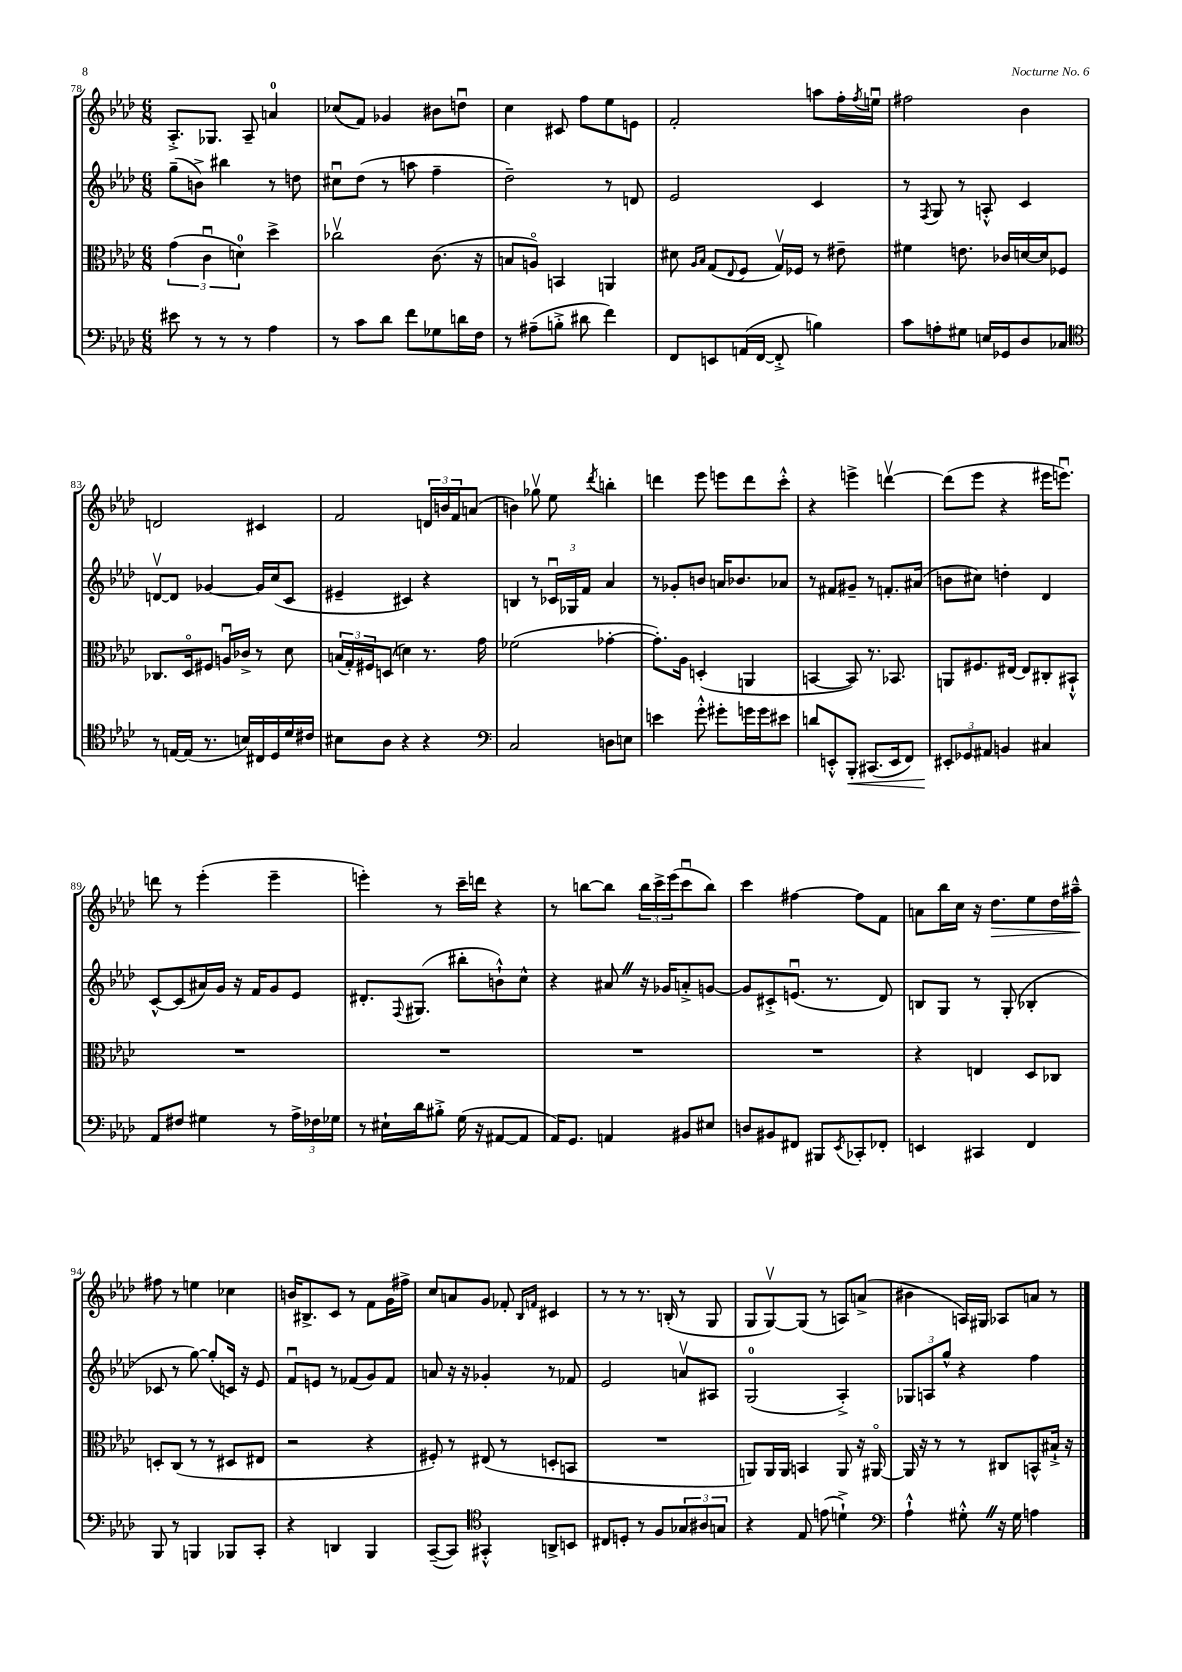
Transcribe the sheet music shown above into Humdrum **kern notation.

**kern	**kern	**kern	**kern
*staff4	*staff3	*staff2	*staff1
*clefF4	*clefC3	*clefG2	*clefG2
*k[b-e-a-d-]	*k[b-e-a-d-]	*k[b-e-a-d-]	*k[b-e-a-d-]
*M6/8	*M6/8	*M6/8	*M6/8
8e#	(6g	(8gg~	8.A-'^
8r	.	8b^)	.
.	6cu	.	.
.	.	.	8.G-
8r	.	4bb#	.
.	6d)	.	.
8r	.	.	8A-~
4A-	4dd-^	8r	4a
.	.	8dd	.
=	=	=	=
8r	2cc-v	8cc#u	(8cc-
8c	.	(8dd-	8f)
8d-	.	8r	4g-
8f	.	8aa	.
8G-	(8.c	4ff~	8b#
16d	.	.	8ddu
16F	16r	.	.
=	=	=	=
8r	8B	2dd-~)	4cc
(8A#~	8Ao)	.	.
8B'^	4BB	.	8c#
8d#	.	.	8ff
4f)	4AA	8r	8ee-
.	.	8d	8e
=	=	=	=
8FF	8d#	2e-	2f'
.	16qqA-	.	.
.	16qqB-	.	.
8EE	(8G	.	.
.	8qqE-	.	.
(16AA	8F	.	.
[16FF	.	.	.
8FF'^]	16Gv)	.	.
.	16F-	.	.
4B)	8r	4c	8aa
.	8e#~	.	16ff'
.	.	.	8qff
.	.	.	16eeu
=	=	=	=
8c	4f#	8r	2ff#
.	.	8qF	.
8A'	.	8G	.
8G#	8.e	8r	.
16E	.	8A'^^	.
16GG-	16c-	.	.
8D-	[16d	4c	4b-
.	16d]	.	.
8C-	8F-	.	.
=	=	=	=
*clefC4	*	*	*
8r	8.C-	[8dv	2d
[16E	.	8d]	.
(16E]	16D-o	.	.
8.r	8F#	[4g-	.
.	16Au	.	.
16B)	16c-^	.	.
16C#	8r	16g-]	4c#
16D-	.	(16cc	.
16d-	8d-	8c	.
16c#	.	.	.
=	=	=	=
8B#	(24B	4e#~	2f
.	24G')	.	.
.	24F#	.	.
8A-	(8D	.	.
4r	4d)	4c#)	.
4r	8.r	4r	24d
.	.	.	24b
.	.	.	24f
.	.	.	(8a
.	16g	.	.
=	=	=	=
*clefF4	*	*	*
2C	(2f-	4B	4b)
.	.	8r	8gg-v
.	.	24c-u	8ee-
.	.	24G-	.
.	.	24f	.
.	.	.	8qddd-
8D	[4g-'	4a-	4bb'
8E	.	.	.
=	=	=	=
4e	8.g-'])	8r	4ddd
.	.	8g-'	.
.	16A-	.	.
8g'^^	(4D'	8b	8eee-
8g#'	.	16a	8eee
.	.	8.b-	.
16g	4AA	.	8ddd
16g	.	.	.
8e#	.	8a-	8ccc'^^
=	=	=	=
8d	[4BB	8r	4r
8EE'^^	.	8f#	.
8BBB-'	8BB])	8g#~	4eee^
(8.CC#	8.r	8r	.
.	.	8.f'	[4dddv
16EE	8.BB-	.	.
8FF)	.	.	.
.	.	(16a#	.
=	=	=	=
12EE#'	8AA	8b	(8ddd]
12GG-	.	.	.
.	8.F#	8cc#)	8eee-
12AA#	.	.	.
4BB	.	4dd'	4r
.	[16E#	.	.
.	8E#]	.	.
4C#	8C#'	4d-	16eee#
.	.	.	8.eeeu)
.	8BB#`^^	.	.
=	=	=	=
8AA-	2.r	[8c^^	8ddd
8F#	.	(8c]	8r
4G#	.	16a#)	(4eee-'
.	.	16g	.
.	.	16r	.
.	.	16f	.
8r	.	8g	4eee-~
24A-^	.	8e-	.
24F-	.	.	.
24G-	.	.	.
=	=	=	=
8r	2.r	8.d#'	4eee')
16E#`	.	.	.
.	.	8qqF	.
16d-	.	(8.G#	.
8B#'^	.	.	8r
(16G	.	8bb#'	16ccc~
16r	.	.	16ddd
[8AA#	.	8b`^^)	4r
8AA#]	.	8cc^^	.
=	=	=	=
16AA-)	2.r	4r	8r
8.GG	.	.	.
.	.	.	[8bb
4AA	.	8a#	8bb]
.	.	16r	24bb
.	.	.	24ccc^
.	.	16g-	.
.	.	.	(24eee-
8BB#	.	8a'^	8cccu
8E#	.	[8g	8bb)
=	=	=	=
8D	2.r	8g]	4ccc
8BB#	.	8c#'^	.
8FF#	.	(8.eu	[4ff#
8BBB#	.	.	.
.	.	8.r	.
8qEE-	.	.	.
8CC-'	.	.	8ff#]
8FF-'	.	8d-)	8f
=	=	=	=
4EE	4r	8B	8a
.	.	8G	16bb-
.	.	.	16cc
4CC#	4E	8r	16r
.	.	.	8.dd-
.	.	(8G'	.
4FF	8D-	4B-'	8ee-
.	8C-	.	16dd-
.	.	.	16aa#~^^
=	=	=	=
8BBB-	8D'	8c-	8ff#
8r	(8C	8r	8r
4BBB	8r	[8gg)	4ee
.	8r	(8gg']	.
8BBB-	8D#	16c)	4cc-
.	.	16r	.
8CC'	8E#	8e-	.
=	=	=	=
4r	2r	8fu	16b
.	.	.	8.B#^
.	.	8e	.
4DD	.	8r	8c
.	.	(8f-	8r
4BBB-	4r	8g)	8f
.	.	8f-	16g
.	.	.	16ff#^
=	=	=	=
([8CC~	8F#')	8a	8cc
8CC])	8r	16r	8a
.	.	16r	.
*clefC4	*	*	*
4GG#'^^	(8E#	4g-'	8g
.	8r	.	8f-'
.	.	.	16qqB-
.	.	.	16qqf
8AA^	8D'	8r	4c#
8BB	8BB	8f-	.
=	=	=	=
8C#	2.r	2e-	8r
8D'	.	.	8r
8r	.	.	8.r
8F	.	.	.
.	.	.	(16B'
12G-	.	8av	8r
12A#	.	.	.
.	.	8A#	8G
12G	.	.	.
=	=	=	=
4r	8AA)	(2G	8G
.	16AA	.	[8Gv)
.	16AA	.	.
8E-	4BB	.	(8G]
(8e	.	.	8r
4d`^)	8AA	4A-'^)	8A)
.	16r	.	(8a^
.	[16AA#o	.	.
=	=	=	=
*clefF4	*	*	*
4A-`^^	16AA#]	12G-	4b#
.	16r	.	.
.	.	12A	.
.	8r	.	.
.	.	12gg^^	.
8G#'^^	8r	4r	16A)
.	.	.	16G#
16r	8C#	.	8A-
16G#	.	.	.
4A	8BB^^	4ff	8a
.	16B#`^	.	8r
.	16r	.	.
==	==	==	==
*-	*-	*-	*-
